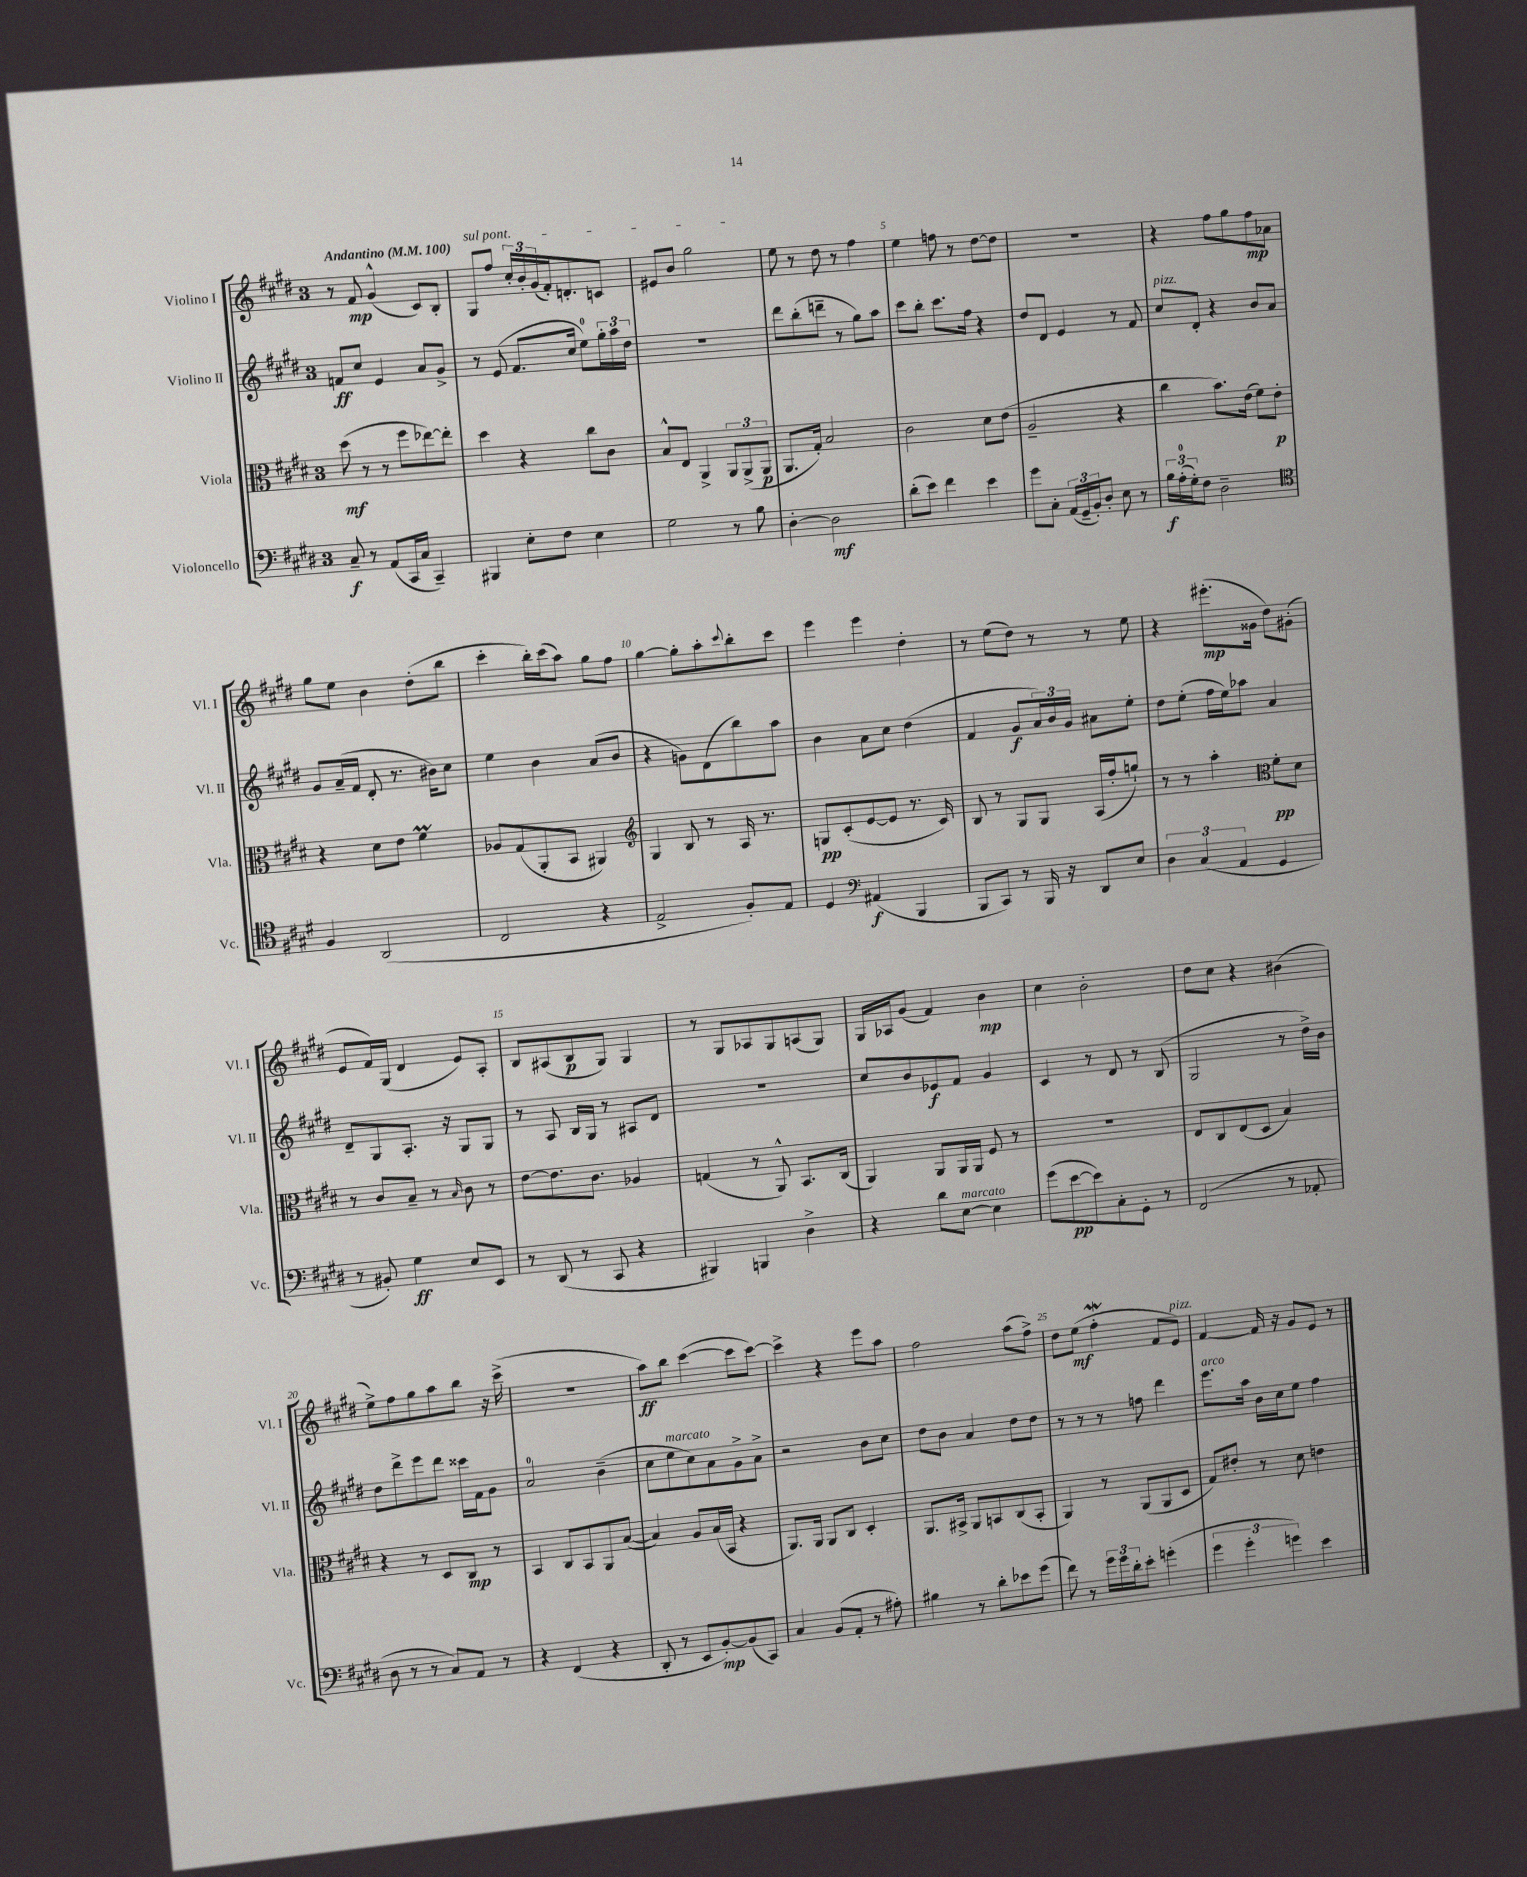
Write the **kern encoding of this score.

**kern	**kern	**kern	**kern
*staff4	*staff3	*staff2	*staff1
*clefF4	*clefC3	*clefG2	*clefG2
*k[f#c#g#d#]	*k[f#c#g#d#]	*k[f#c#g#d#]	*k[f#c#g#d#]
*M3/4	*M3/4	*M3/4	*M3/4
*MM100	*MM100	*MM100	*MM100
8C#~	(8dd#	8f	8r
8r	8r	8cc#	8f#
(8AA	8r	4e	(4g#^^
16CC#	8ff#	.	.
16C#	.	.	.
4CC#~)	[8ee-)	8a	8c#)
.	8ee-']	8g#^	8B'
=	=	=	=
4BBB#	4dd#	8r	8G#
.	.	(8e	8ff#
8E'	4r	8.f#	24cc#'
.	.	.	24b'
.	.	.	(24g#
8F#	.	.	16f#')
.	.	16cc#	8.d'
4E	8cc#	8ee)	.
.	8c#	24gg#'	8c
.	.	24aa	.
.	.	24dd#	.
=	=	=	=
2G#	8B^^	2.r	8e#
.	8E	.	8b
.	4AA^	.	2gg#
8r	12AA	.	.
.	(12AA^	.	.
8B	.	.	.
.	12AA	.	.
=	=	=	=
[4D#'	8.AA	8ddd#	8ee
.	.	(8bb'	8r
.	16G#')	.	.
2D#]	2B	8ddd~	8dd#
.	.	8r	8r
.	.	8gg#)	4ff#
.	.	8aa	.
=	=	=	=
(8d#'	2c#	8ccc#	4ee
8e)	.	8bb'	.
4f#	.	8.ccc#	8ff
.	.	.	8r
.	.	16ff#	.
4e	8d#	4r	[8dd#
.	(8e	.	8dd#]
=	=	=	=
8g#	2A~	8dd#	2.r
8C#'	.	8d#	.
(24AA	.	4e	.
24GG#~	.	.	.
24BB')	.	.	.
8D#'	.	.	.
8E	4r	8r	.
8r	.	8f#	.
=	=	=	=
24B	4cc#	8cc#	4r
(24A'	.	.	.
24G#')	.	.	.
8F#	.	8d#'	.
2D#~	8.b)	4r	8ff#
.	.	.	8gg#
.	(16e	.	.
.	8f#)	8b	8ff#
.	8e'	8a	8a-
=	=	=	=
*clefC4	*	*	*
4F#	4r	8g#	8gg#
.	.	(16a~	8ee
.	.	16f#	.
(2AA	8d#	8d#'	4b
.	8e	8.r	.
.	4f#	.	(8dd#'
.	.	16b#)	.
.	.	8cc#	8bb
=	=	=	=
2C#	8A-	4ee	4ccc#'
.	(8G#	.	.
.	8AA'	4b	16bb')
.	.	.	(16ccc#
.	8BB	.	8aa)
4r	4AA#)	(8a	8gg#
.	.	8b	8ff#
=	=	=	=
*	*clefG2	*	*
2E^	4G#	4r	[4gg#
.	8B	8g)	8gg#']
.	8r	(8d#	8aa'
.	.	.	8qqccc#
8F#')	16A	8bb)	8bb'
.	8.r	.	.
8E	.	8aa	8ccc#
=	=	=	=
4D#	8G	4b	4eee
.	(8c#'	.	.
*clefF4	*	*	*
(4AA#	[8e	8a	4eee
.	8e]	8cc#	.
4BBB	8.r	(4dd#	4dd#'
.	16c#)	.	.
=	=	=	=
8BBB	8B	4f#	8r
8CC#)	8r	.	(8ee
8r	8G#	8g#	8dd#)
16BBB	8G#	24a)	8r
.	.	24b	.
16r	.	.	.
.	.	24g#	.
8DD#	(16A	8a#	8r
.	16ff#'	.	.
8E	8gg`)	8ee'	8ee
=	=	=	=
6D#	8r	8dd#	4r
.	8r	(8ee'	.
(6C#	.	.	.
.	4aa'	16ff#	(8.eee#'
.	.	16ee)	.
6AA	.	.	.
.	.	8aa-	.
.	.	.	16g##
*	*clefC3	*	*
4GG#	8f#'	4a	8dd#)
.	8d#	.	(8g#'
=	=	=	=
8r	8r	8d#~	8e
8BB#')	8c#	8G#	16f#)
.	.	.	(16G#
4G#	8B~	8.A'	4d#
.	8r	.	.
.	.	16r	.
.	16qqB	.	.
8E	8c#	8G#	8e)
8EE	8r	8G#	8A'
=	=	=	=
8r	[8e	8r	8B
(8DD#	8.e]	8A	(8A#
8r	.	16B	8B
.	8.c#	16G#	.
8CC#	.	8r	8G#)
4r	4A-	8A#	4G#
.	.	8d#	.
=	=	=	=
4BBB#)	(4G	2.r	8r
.	.	.	8G#
4BBB	8r	.	8A-
.	8AA^^)	.	8G#
4D#^	8.BB	.	(8A
.	.	.	8G#)
.	(16C#	.	.
=	=	=	=
4r	4AA)	8cc#	16G#
.	.	.	16A-
.	.	8b	(8g#
8d#	8AA	8e-	4f#)
[8E	16AA	8f#	.
.	16AA	.	.
4E]	8F#	4g#	4b
.	8r	.	.
=	=	=	=
(8g#	2.r	4c#	4cc#
[8e	.	.	.
8e])	.	8r	2b'
8C#'	.	8d#	.
8GG#'	.	8r	.
8r	.	(8B	.
=	=	=	=
(2FF#	8E	2G#	8dd#
.	8C#	.	8cc#
.	(8E	.	4r
.	8D#	.	.
8r	4B)	8r	(4b#
8AA-'	.	16dd#^)	.
.	.	16b	.
=	=	=	=
8D#	4r	8dd#	8ee^)
8r	.	8ddd#^	8ff#
8r	8r	8eee	8gg#
8C#)	8D#	8ddd#	8aa
8AA	8C#	16ccc##	8bb
.	.	16f#	.
8r	8r	8g#	16r
.	.	.	(16ccc#^
=	=	=	=
4r	4BB	2a	2.r
(4FF#	8C#	.	.
.	8BB	.	.
4r	8AA	(4b~	.
.	([8B	.	.
=	=	=	=
8DD#'	4B])	8cc#	8aa)
8r	.	8ee	8bb
8EE	8A	8cc#)	([4ccc#
[8BB')	(16B	8a	.
.	16BB	.	.
(8BB]	4r	8g#^	8ccc#]
8CC#)	.	8a^	[8ccc#)
=	=	=	=
4C#	8.AA)	2r	4ccc#^]
.	16AA	.	.
(8BB	8AA	.	4r
8AA'	8C#	.	.
8r	4D#'	8b	8eee
8A#')	.	8cc#	8aa
=	=	=	=
4B#	8.AA	8dd#	2ff#
.	.	8b	.
.	16BB#^	.	.
8r	8AA	4a	.
8d#'	8BB	.	.
8e-	(8C#	8dd#	(8aa
(8g#	8BB'	8dd#	8ff#^)
=	=	=	=
8f#)	4AA)	8r	8dd#
8r	.	8r	(8ee
24g#	8r	8r	4ff#'
24g#	.	.	.
24d#'	.	.	.
8e'	(8AA	8ff	.
(4g'	8AA	4ddd#	8f#
.	8D#	.	8e)
=	=	=	=
6g#	8G#)	8.eee	[4f#
.	8e#'	.	.
6g#'	.	.	.
.	.	16aa	.
.	8r	16b	16f#]
.	.	16cc#	16r
6g)	.	.	.
.	8d#	8ee	8g#
4e	4e	4ff#	8e
.	.	.	8r
==	==	==	==
*-	*-	*-	*-
